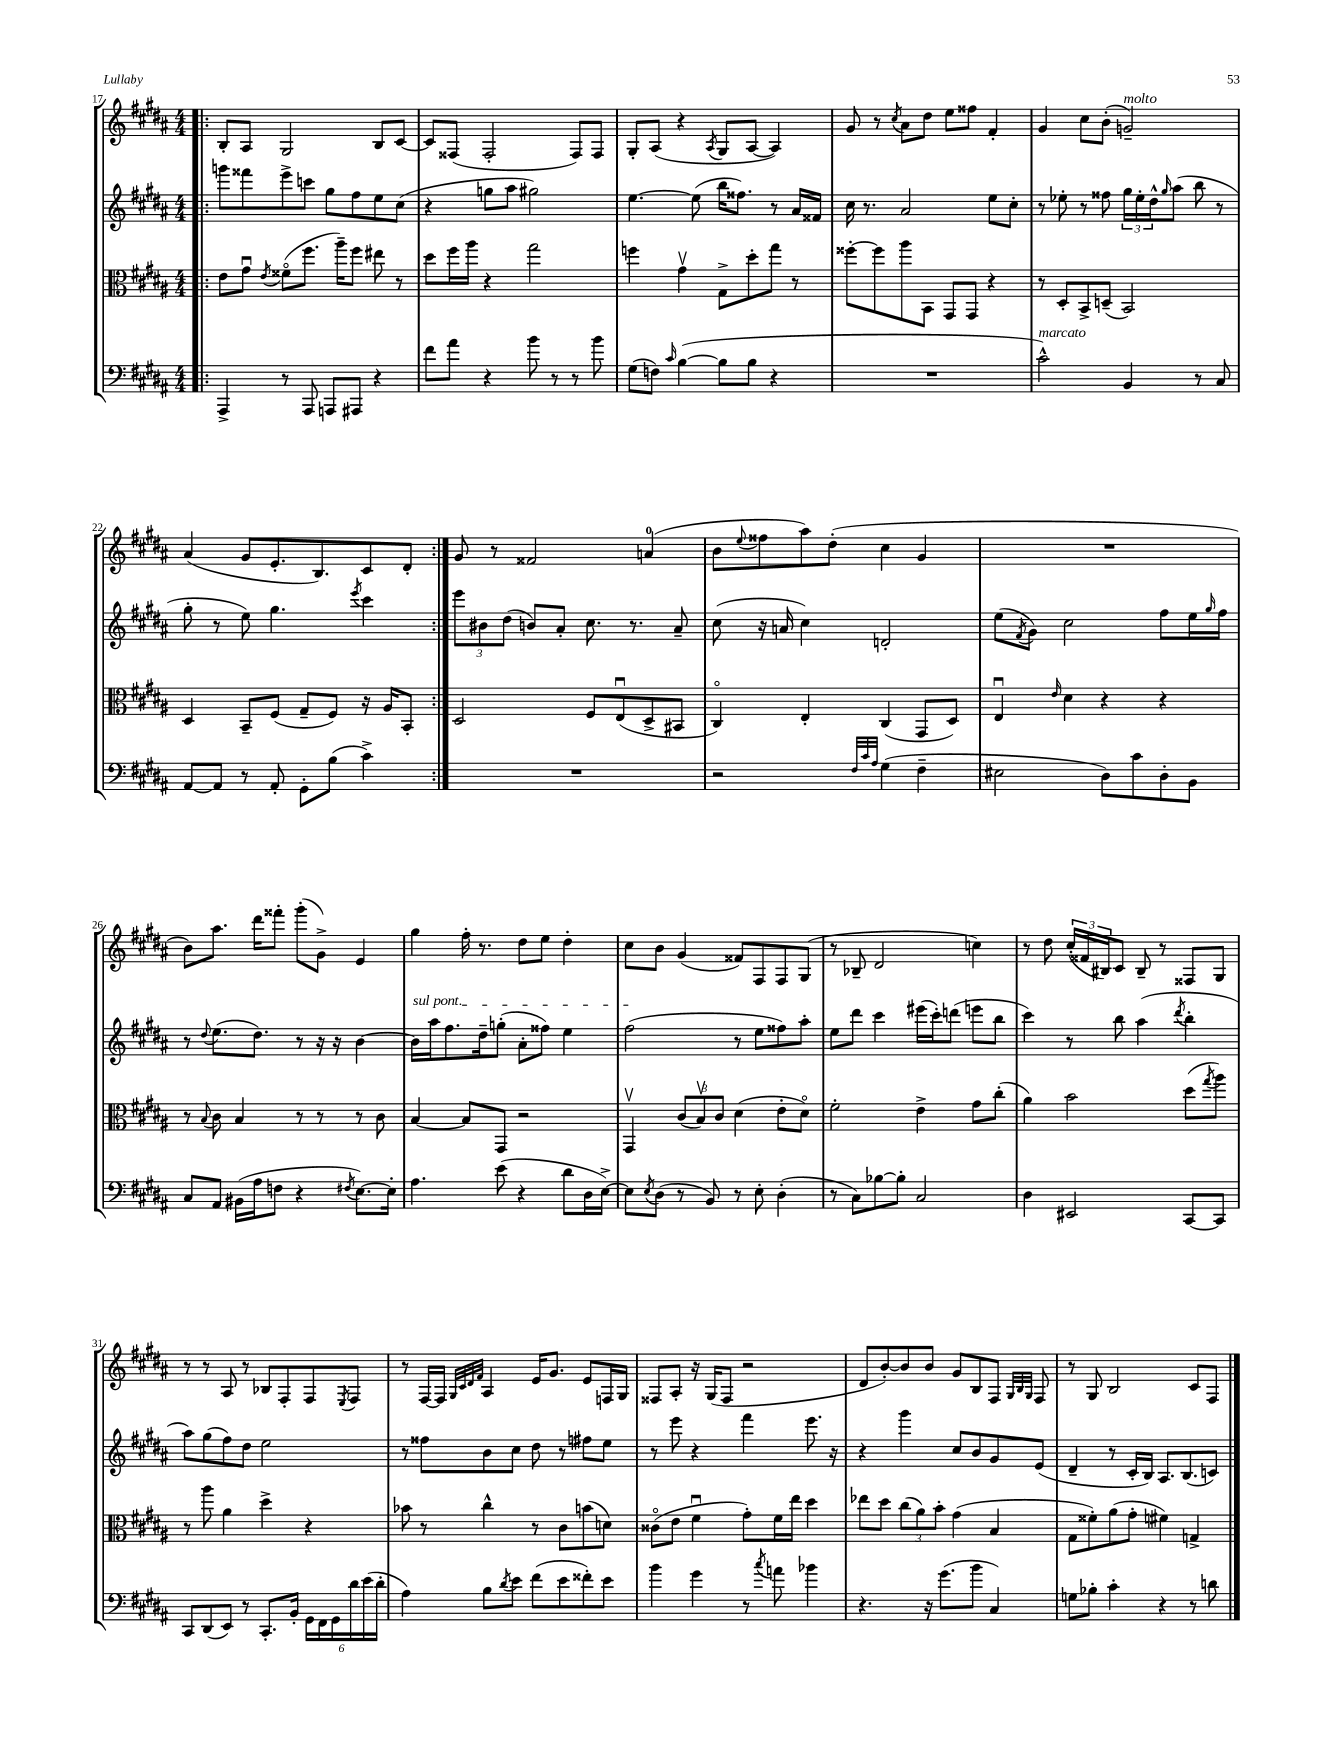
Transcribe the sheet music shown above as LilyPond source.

<<
\new StaffGroup <<
\new Staff = "s0" {
    \clef treble \key b \major \numericTimeSignature \time 4/4
    \repeat volta 2 { \bar ".|:" b8-. ais8 gis2 b8 cis'8~ |
    cis'8 fisis8( fisis2-. fisis8) fisis8 |
    gis8-. ais8( r4 \acciaccatura { ais8 } gis8 ais8~ ais4) |
    gis'8 r8 \acciaccatura { cis''8 } ais'8 dis''8 e''8 fisis''8 fis'4-. |
    gis'4 cis''8 b'8-.( g'2--^\markup { \italic "molto" }) |
    ais'4( gis'8 e'8.-. b8.) cis'8 dis'8-. | }
    gis'8 r8 fisis'2 a'4-0( |
    b'8 \appoggiatura { e''8 } fisis''8 ais''8) dis''8-.( cis''4 gis'4 |
    R1 |
    b'8) ais''8. dis'''16 fisis'''8-. gis'''8-.( gis'8->) e'4 |
    gis''4 fis''16-. r8. dis''8 e''8 dis''4-. |
    cis''8 b'8 gis'4( fisis'8) fis8 fis8 gis8( |
    r8 bes8-- dis'2 c''4) |
    r8 dis''8 \tuplet 3/2 { cis''16-.( fisis'16 bis16) } cis'8 bis8-- r8 fisis8 gis8 |
    r8 r8 ais8 r8 bes8 fis8-. fis8 \acciaccatura { e8 } fis8 |
    r8 fis16~ fis16 \grace { gis32 cis'32 dis'32 fis'32 } ais4 e'16 gis'8. e'8 f16 gis16 |
    fisis8 ais8-. r16 gis16( fisis8 r2 |
    dis'8 b'8~-.) b'8 b'8 gis'8 b8 fis8 \grace { gis32 b32 gis32 } fis8 |
    r8 gis8 b2 cis'8 fis8 \bar "|." |
}
\new Staff = "s1" {
    \clef treble \key b \major \numericTimeSignature \time 4/4
    \repeat volta 2 { \bar ".|:" g'''8 fisis'''8 e'''8-> c'''8 gis''8 fis''8 e''8 cis''8( |
    r4 g''8 ais''8 gis''2) |
    e''4.~ e''8( b''16 fisis''8.) r8 ais'16 fisis'16 |
    cis''16 r8. ais'2 e''8 cis''8-. |
    r8 ees''8-. r8 fisis''8 \tuplet 3/2 { gis''16 ees''16-. dis''16-^ } \grace { gis''16 } ais''8( b''8 r8 |
    gis''8-. r8 e''8) gis''4. \acciaccatura { e'''8 } cis'''4 | }
    \tuplet 3/2 { e'''8 bis'8 dis''8( } b'8) ais'8-. cis''8. r8. ais'8-- |
    cis''8( r16 a'16 cis''4) d'2-. |
    e''8( \acciaccatura { fis'8 } gis'8) cis''2 fis''8 e''16 \grace { gis''16 } fis''16 |
    r8 \appoggiatura { dis''8 } e''8.( dis''8.) r8 r16 r16 b'4~ |
    \once \override TextSpanner.bound-details.left.text = \markup { \italic "sul pont." } b'16\startTextSpan ais''16 fis''8. dis''16-- g''8-.( ais'8-. fisis''8) e''4 |
    fis''2\stopTextSpan( r8 e''8 fisis''8) ais''8-. |
    e''8 dis'''8 cis'''4 eis'''16( cis'''16-.) d'''8( e'''8 b''8 |
    cis'''4) r8 b''8 ais''4( \acciaccatura { dis'''8 } b''4-. |
    ais''8) gis''8( fis''8) dis''8 e''2 |
    r8 fisis''8 b'8 cis''8 dis''8 r8 fis''8 e''8 |
    r8 e'''8 r4 fis'''4 e'''8. r16 |
    r4 gis'''4 cis''8 b'8 gis'8 e'8( |
    dis'4-- r8 cis'16-. b16) ais8. b8.( c'8) \bar "|." |
}
\new Staff = "s2" {
    \clef alto \key b \major \numericTimeSignature \time 4/4
    \repeat volta 2 { \bar ".|:" e'8 gis'8\downbow \acciaccatura { e'8 } fisis'8\flageolet( fis''8. ais''16--) fis''8 eis''8 r8 |
    dis''8 fis''16 ais''16 r4 gis''2 |
    f''4 gis'4\upbow gis8-> dis''8-. gis''8 r8 |
    fisis''8~-. fisis''8 ais''8 b,8 gis,8 gis,8 r4 |
    r8 dis8-. b,8-> d8--( b,2) |
    dis4 b,8-- fis8( gis8-- fis8) r16 ais16 b,8-. | }
    dis2 fis8 e8\downbow( dis8-> bis,8 |
    cis4\flageolet) e4-. cis4( gis,8 dis8) |
    e4\downbow \grace { e'16 } dis'4 r4 r4 |
    r8 \appoggiatura { b8 } cis'8 b4 r8 r8 r8 cis'8 |
    b4~ b8 gis,8 r2 |
    gis,4\upbow \tuplet 3/2 { cis'8( b8\upbow) cis'8 } dis'4( e'8-. dis'8\flageolet) |
    fis'2-. e'4-> gis'8 cis''8-.( |
    ais'4) b'2 dis''8( \acciaccatura { gis''8 } ais''8) |
    r8 ais''8 ais'4 dis''4-> r4 |
    bes'8 r8 cis''4-^ r8 cis'8 b'8( d'8) |
    cisis'8\flageolet( e'8 fis'4\downbow gis'8-.) fis'16 e''16 dis''4 |
    ees''8 dis''8 \tuplet 3/2 { cis''8( ais'8) b'8-. } gis'4( b4 |
    gis8 fisis'8-.) ais'8( gis'8-. fis'4) g4-> \bar "|." |
}
\new Staff = "s3" {
    \clef bass \key b \major \numericTimeSignature \time 4/4
    \repeat volta 2 { \bar ".|:" ais,,4-> r8 ais,,8 a,,8 ais,,8 r4 |
    fis'8 ais'8 r4 b'8 r8 r8 b'8 |
    gis8( f8) \grace { cis'16 } b4~( b8 b8 r4 |
    R1 |
    cis'2-^^\markup { \italic "marcato" }) b,4 r8 cis8 |
    ais,8~ ais,8 r8 ais,8-. gis,8-. b8( cis'4->) | }
    R1 |
    r2 \grace { fis32 cis'32 ais32 } gis4( fis4-- |
    eis2 dis8) cis'8 dis8-. b,8 |
    cis8 ais,8 bis,16( ais16 f8 r4 \acciaccatura { fis8 } e8.~) e16-. |
    ais4. e'8( r4 dis'8 dis16 e16~->) |
    e8 \acciaccatura { e8 } dis8( r8 b,8) r8 e8-. dis4-.( |
    r8 cis8) bes8~ bes8-. cis2 |
    dis4 eis,2 cis,8~ cis,8 |
    cis,8 dis,8( e,8) r8 cis,8.-. b,16-. \tuplet 6/4 { gis,16 fis,16 gis,16 dis'16 e'16( dis'16-. } |
    ais4) b8 \acciaccatura { dis'8 } e'8 fis'8( e'8 fisis'8-.) e'8 |
    b'4 gis'4 r8 \acciaccatura { cis''8 } a'8 bes'4 |
    r4. r16 gis'8.( b'8 cis4) |
    g8 bes8-. cis'4-. r4 r8 d'8 \bar "|." |
}
>>
>>
\layout { \context { \Score currentBarNumber = #17 } }
